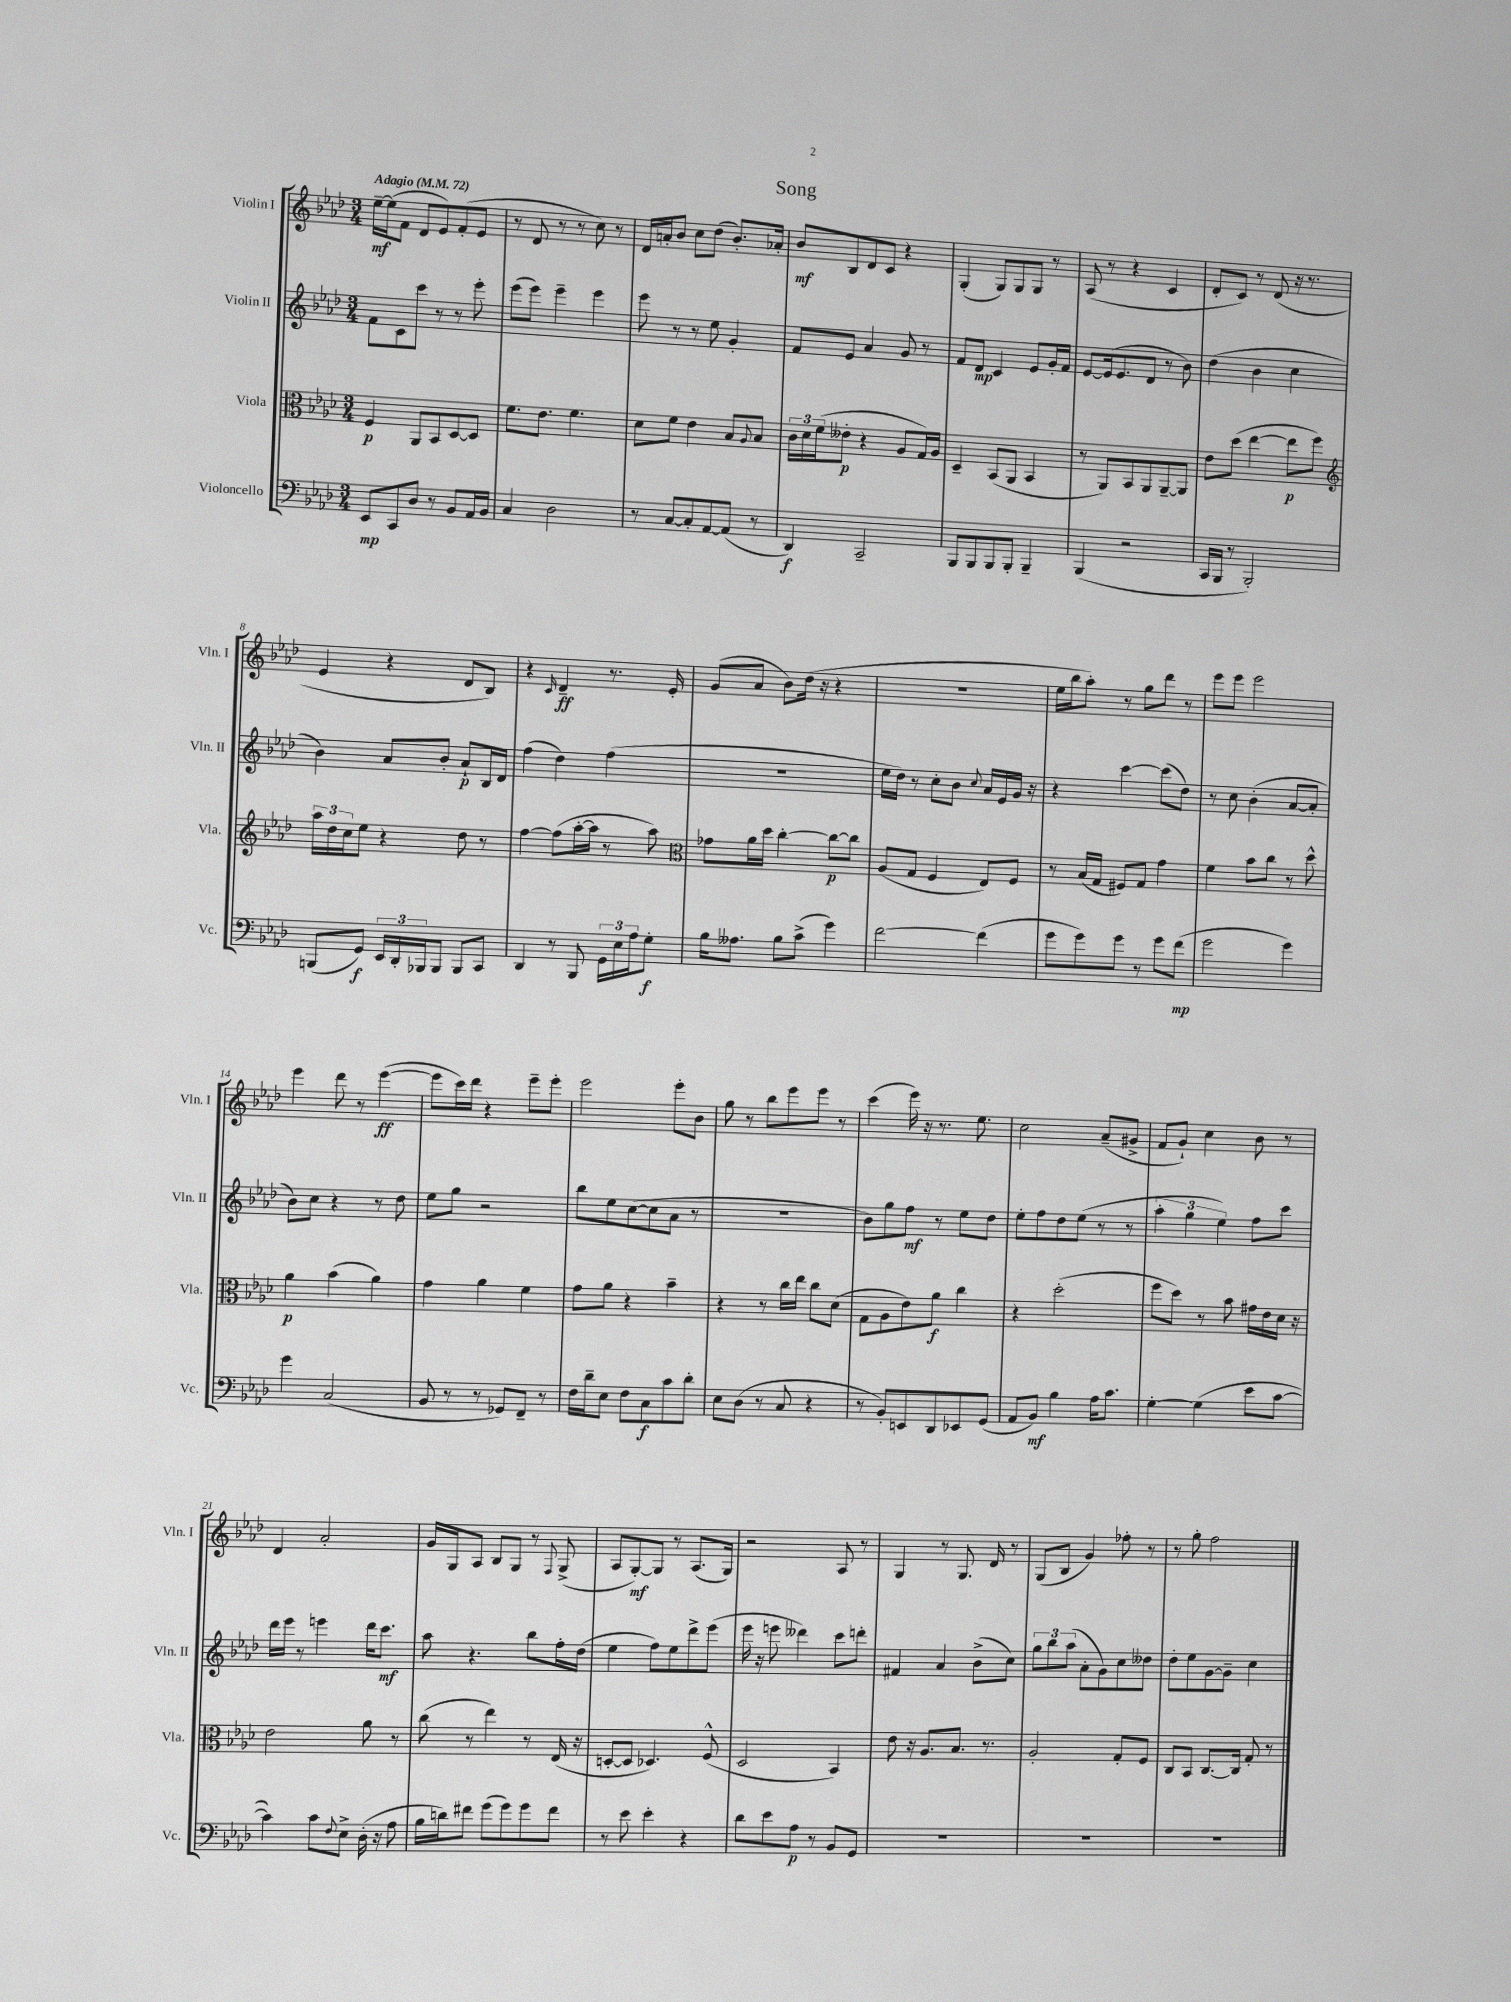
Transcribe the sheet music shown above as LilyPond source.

\header { title = "Song" }
<<
\new StaffGroup <<
\new Staff = "s0" \with { instrumentName = "Violin I" shortInstrumentName = "Vln. I" } {
    \clef treble \key aes \major \numericTimeSignature \time 3/4 \tempo "Adagio" 4 = 72
    ees''16~--\mf ees''16( f'8 des'8 ees'8) f'8-.( ees'8 |
    r8 des'8 r8 r8 c''8) r8 |
    des'16 a'16-. bes'8 c''8 des''8( bes'8.-.) aes'16-. |
    bes'8\mf bes8 des'8 c'8 r4 |
    g4-.( g8) g8 g8 r8 |
    aes8( r8 r4 c'4 |
    des'8-. c'8) r8 des'8( r16 r8. |
    ees'4 r4 des'8 bes8) |
    r4 \grace { c'16 } des'4--\ff r8. ees'16-. |
    g'8( aes'8 bes'8) des''16( r16 r4 |
    R2. |
    ees''16 bes''16 aes''8-.) r8 g''8 des'''8 r8 |
    ees'''8 ees'''8 ees'''2 |
    ees'''4 des'''8 r8 ees'''4~\ff( |
    ees'''8 c'''16) des'''16 r4 ees'''8-- ees'''8-. |
    ees'''2 ees'''8-. bes'8 |
    g''8 r8 bes''8 ees'''8 ees'''8 r8 |
    c'''4( ees'''16) r16 r8. ees''8. |
    c''2 aes'8--( gis'8-> |
    f'8 g'8-!) c''4 bes'8 r8 |
    des'4 aes'2-. |
    g'16 g16 aes8 bes8 g8 r8 \appoggiatura { f8 } g8->( |
    aes8 g8~-.\mf) g8 r8 aes8.( g16) |
    r2 aes8 r8 |
    g4 r8 g8. des'16 r8 |
    g8( bes8 g'4) fes''8-. r8 |
    r8 g''8-. f''2 \bar "|." |
}
\new Staff = "s1" \with { instrumentName = "Violin II" shortInstrumentName = "Vln. II" } {
    \clef treble \key aes \major \numericTimeSignature \time 3/4
    f'8 c'8 c'''8 r8 r8 ees'''8-. |
    ees'''8( ees'''8) ees'''4-- ees'''4 |
    ees'''8 r8 r8 ees''8 g'4-. |
    f'8 ees'8 aes'4 g'8 r8 |
    f'8 des'8\mp c'4 ees'8 g'16-. f'16 |
    ees'8~ ees'16( ees'8. des'8 r8 bes'8) |
    des''4( bes'4 c''4 |
    bes'4) aes'8 bes'8-. aes'8-!\p bes16 des'16 |
    f''4( des''4) f''4( |
    R2. |
    ees''16 des''16) r8 c''8-. bes'8 \appoggiatura { c''8 } aes'16 ees'16 g'16 r16 |
    r4 c'''4~ c'''8( des''8) |
    r8 c''8 bes'4-.( aes'8~ aes'8-. |
    bes'8) c''8 r4 r8 des''8 |
    ees''8 g''8 r2 |
    bes''8 ees''8 c''8~( c''8 aes'8 r8 |
    R2. |
    bes'8) g''8 f''8\mf r8 ees''8 des''8 |
    ees''8-. f''8 des''8 ees''8( r8 r8 |
    \tuplet 3/2 { aes''4-. g''4 ees''4) } f''8 c'''8 |
    des'''16 ees'''16 r8 e'''4 des'''16 c'''8.\mf |
    aes''8 r4. bes''8 f''16-. des''16( |
    ees''4 f''8) ees''8 des'''8-> ees'''8( |
    ees'''16 r16 e'''8 deses'''4) c'''8 d'''8-. |
    fis'4 aes'4 bes'8->( c''8) |
    \tuplet 3/2 { g''8 bes''8 aes''8( } aes'8-. g'8) c''8 deses''8 |
    des''8-. ees''8 g'8~ g'8-- c''4 \bar "|." |
}
\new Staff = "s2" \with { instrumentName = "Viola" shortInstrumentName = "Vla." } {
    \clef alto \key aes \major \numericTimeSignature \time 3/4
    f4\p aes,8 bes,8 des8~ des8 |
    f'8. ees'8. f'4. |
    des'8 f'8 ees'4 bes8 \appoggiatura { aes8 } bes8 |
    \tuplet 3/2 { c'16 des'16 f'16( } eeses'8-.\p r4 aes8 g16) aes16 |
    des4-- bes,8( aes,8 bes,4 |
    r8 aes,8) bes,8 aes,8 aes,8~-- aes,8 |
    ees'8 des''8( ees''4~ ees''8\p f''8) |
    \clef treble \tuplet 3/2 { aes''16 des''16 c''16 } ees''8 r4 des''8 r8 |
    f''4~ f''8( aes''16~-. aes''16 r8 aes''8) |
    \clef alto ges'8 aes'16 des''16 c''4~-. c''8~\p c''8 |
    aes8( g8 f4 ees8) f8 |
    r8 bes16( g16 fis8) g8 g'4 |
    f'4 bes'8 c''8 r8 des''8-^ |
    aes'4\p bes'4( aes'4) |
    g'4 aes'4 f'4 |
    g'8 aes'8 r4 bes'4-- |
    r4 r8 c''16 ees''16 c''8 des'8( |
    g8 aes8 ees'8) aes'8\f c''4 |
    r4 des''2-.( |
    f''8 des''8) r8 bes'8 gis'16 ees'16 des'16 r16 |
    ees'2 aes'8 r8 |
    c''8( r8 ees''4) r8 ees16( r16 |
    d8~-. d8 des4.) f8-^( |
    des2 bes,4) |
    ees'8 r16 aes8. bes8. r8. |
    aes2-. g8-. f8 |
    c8 bes,8 c8.~ c16 g8-. r8 \bar "|." |
}
\new Staff = "s3" \with { instrumentName = "Violoncello" shortInstrumentName = "Vc." } {
    \clef bass \key aes \major \numericTimeSignature \time 3/4
    ees,8\mp c,8 des8 r8 bes,8 aes,16 bes,16 |
    c4 des2 |
    r8 c8~ c8-. aes,8~ aes,8( r8 |
    des,4\f) c,2-- |
    bes,,8 bes,,8 bes,,8 bes,,8-. bes,,4-- |
    bes,,4( r2 |
    c,16 bes,,16 r8 bes,,2-.) |
    b,,8( g,8\f) \tuplet 3/2 { ees,16 des,16-. bes,,16 } bes,,8 bes,,8 c,8 |
    des,4 r8 bes,,8 \tuplet 3/2 { g,16 ees16 aes16 } g8-.\f |
    bes16 aeses8. bes8 c'8->( g'4) |
    f'2~ f'4( |
    g'8 g'8) g'8 r8 g'8 f'8\mp( |
    g'2 g'4) |
    g'4 c2( |
    bes,8 r8 r8 ges,8) f,8-- r8 |
    f16 des'16-- ees8 f8 c8\f c'8 des'8-. |
    ees8 des8( r8 c8 r4 |
    r8 bes,8-.) e,8 des,8 ees,8 g,8( |
    aes,8 bes,8\mf) bes4 aes16 c'8. |
    g4~-. g4( ees'8 c'8~ |
    c'4) c'8 \appoggiatura { f8 } ees8-> des16-.( r16 aes8 |
    bes16 d'16) fis'8 g'8( g'8) g'8 fis'8 |
    r8 ees'8 ees'4-. r4 |
    des'8 ees'8 aes8\p r8 bes,8 g,8 |
    R2. |
    R2. |
    R2. \bar "|." |
}
>>
>>
